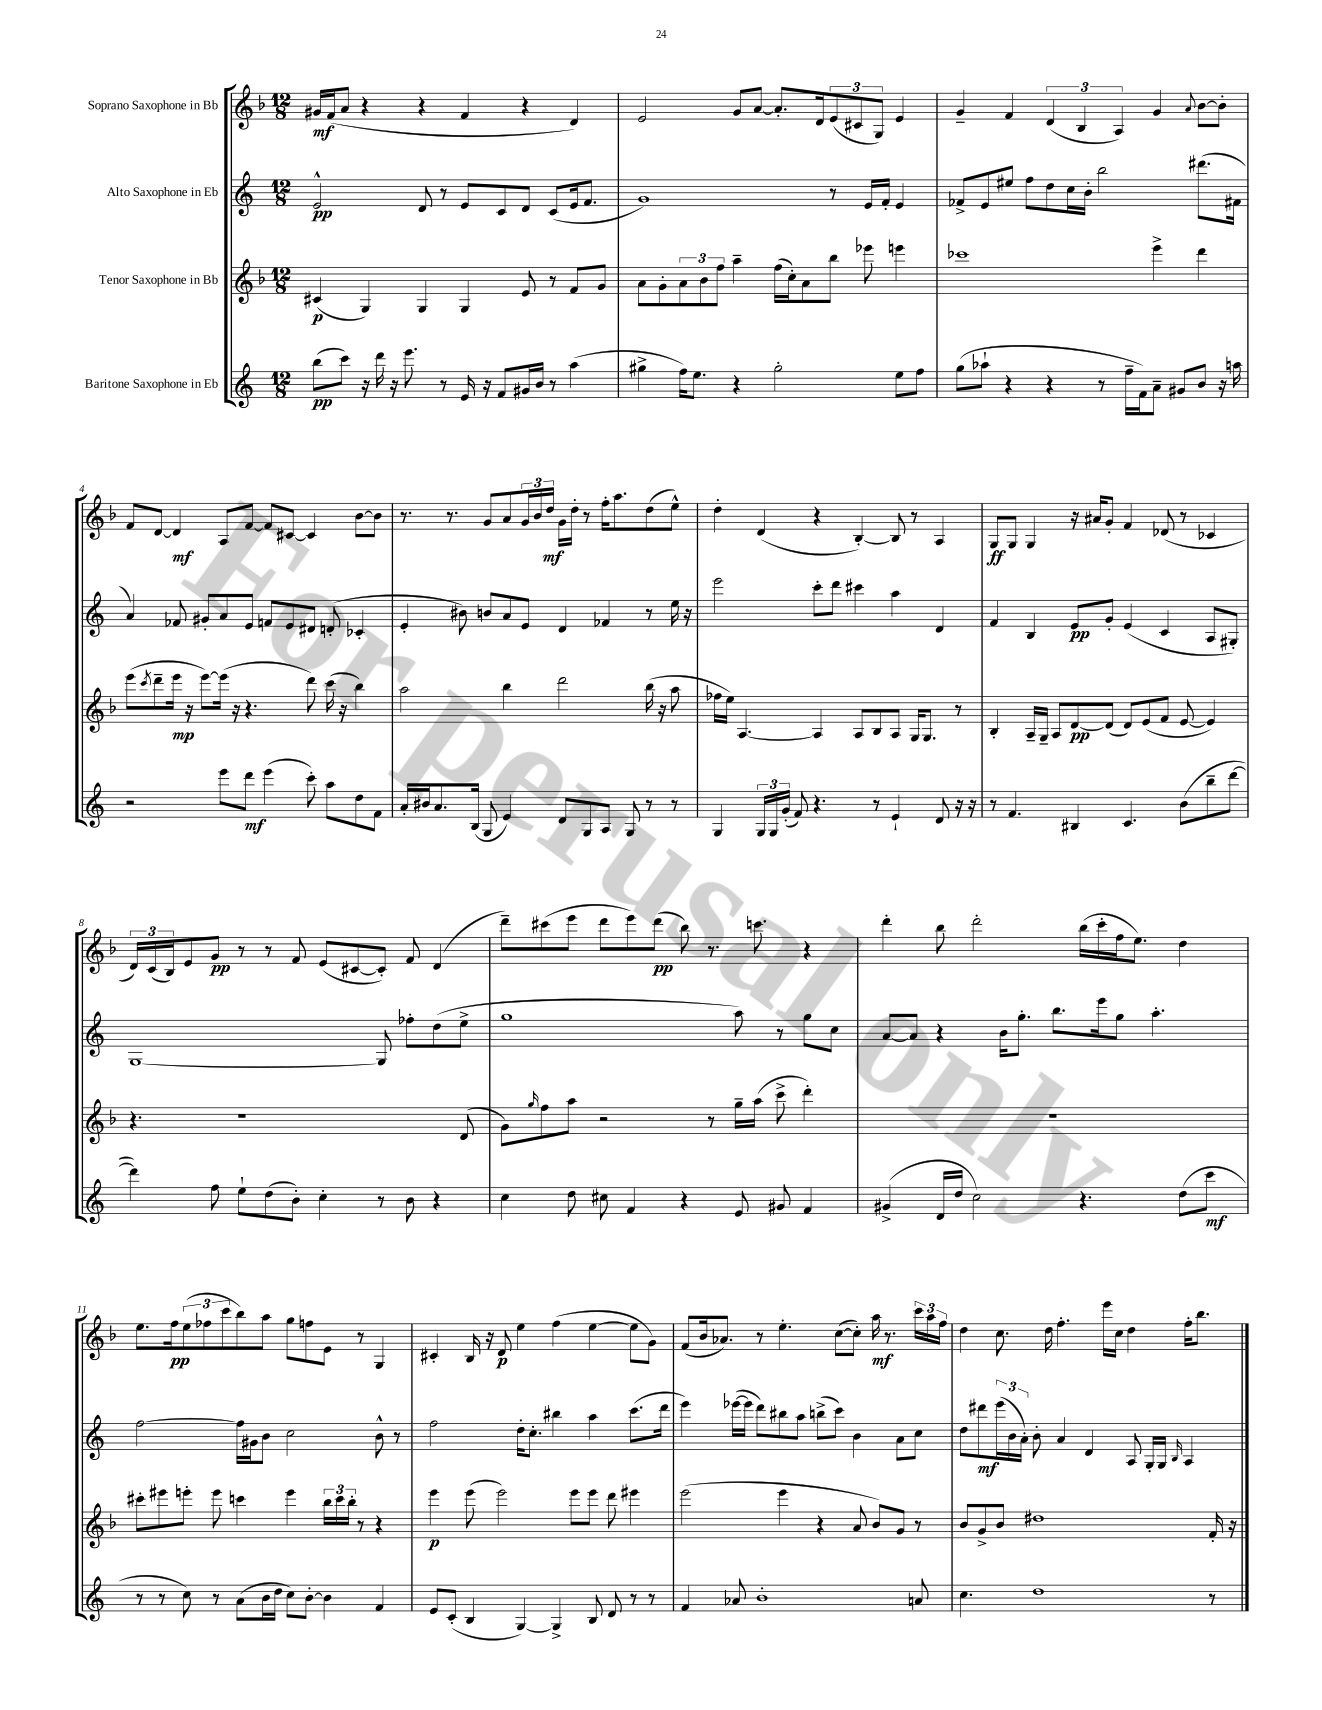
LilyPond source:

<<
\new StaffGroup <<
\new Staff = "s0" \with { instrumentName = "Soprano Saxophone in Bb" } {
    \clef treble \key f \major \numericTimeSignature \time 12/8
    gis'16\mf f'16( a'8 r4 r4 f'4 r4 d'4) |
    e'2 g'8 a'8~ a'8.-. d'16 \tuplet 3/2 { e'8( cis'8 g8) } e'4 |
    g'4-- f'4 \tuplet 3/2 { d'4( bes4 a4) } g'4 \appoggiatura { a'8 } bes'8~ bes'8-. |
    f'8 d'8~ d'4\mf a8 f'8~ f'8 cis'8~ cis'4 bes'8~ bes'8 |
    r8. r8. g'8 a'8 \tuplet 3/2 { g'16 bes'16 d''16\mf } g'16 d''16-. r8 f''16-. a''8. d''8( e''8-^) |
    d''4-. d'4( r4 bes4~-.) bes8 r8 a4 |
    g8\ff g8 g4 r16 ais'16 g'8-. f'4 des'8( r8 ces'4 |
    \tuplet 3/2 { d'16) c'16( bes16) } e'8 g'8\pp r8 r8 f'8 e'8( cis'8~ cis'8-.) f'8 d'4( |
    d'''8--) cis'''8( e'''8 d'''8 e'''8) d'''8\pp( bes''8) r8. c'''8. r4 |
    d'''4-. bes''8 d'''2-. bes''16( c'''16-. f''16 e''8.) d''4 |
    e''8. f''16\pp \tuplet 3/2 { e''8( fes''8 c'''8 } bes''8) a''8 g''8 f''8 e'8 r8 g4 |
    cis'4-. bes16 r16 d'8\p e''4 f''4( e''4~ e''8 g'8) |
    f'8( bes'16 aes'8.) r8 e''4.-. c''8~( c''8-.) a''16\mf r8. \tuplet 3/2 { c'''16 a''16 f''16 } |
    d''4 c''8. d''16 f''4.-. e'''16 c''16 d''4 f''16-. bes''8. \bar "|." |
}
\new Staff = "s1" \with { instrumentName = "Alto Saxophone in Eb" } {
    \clef treble \key c \major \numericTimeSignature \time 12/8
    e'2-^\pp d'8 r8 e'8 c'8 d'8 c'8( e'16 f'8. |
    g'1) r8 e'16 f'16-. e'4 |
    fes'8-> e'8 eis''8 f''8 d''8 c''16 b'16-. b''2 dis'''8.( fis'16 |
    a'4) fes'8 gis'8-. a'8 e'8 f'8 e'8 dis'8 d'8-.( ces'4-. |
    e'4-. bis'8) b'8 a'8 e'8 d'4 fes'4 r8 e''16 r16 |
    e'''2 c'''8-. d'''8 cis'''4 a''4 d'4 |
    f'4 b4 e'8\pp g'8-. e'4( c'4 a8 gis8-.) |
    g1~ g8 fes''8-. d''8( e''8-> |
    g''1 a''8) r8 g''8 c''8 |
    a'8~ a'8 r4 b'16 g''8.-. b''8. e'''16 g''8 a''4.-. |
    f''2~ f''16 gis'16 b'8 c''2 b'8-^ r8 |
    f''2 d''16-. c''8.-. bis''4 a''4 c'''8.( d'''16 |
    e'''4) ees'''16~( ees'''16 d'''8) bis''8 a''8 b''8->( c'''8) b'4 a'8 c''8 |
    d''8 dis'''8\mf \tuplet 3/2 { e'''16( b'16 a'16-.) } b'8-. a'4 d'4 a8 g16-. g16 \grace { b16 } a4 \bar "|." |
}
\new Staff = "s2" \with { instrumentName = "Tenor Saxophone in Bb" } {
    \clef treble \key f \major \numericTimeSignature \time 12/8
    cis'4\p( g4) g4 g4 e'8 r8 f'8 g'8 |
    a'8 g'8-. \tuplet 3/2 { a'8 bes'8 f''8 } a''4-- f''16( c''16-.) a'8 bes''8 ees'''8 e'''4 |
    ces'''1 e'''4-> d'''4 |
    e'''8( \acciaccatura { c'''8 } d'''8-- e'''16\mp r16 e'''8~) e'''16( r16 r4. d'''8) c'''16( r16 bes''4) |
    a''2 bes''4 d'''2 bes''16( r16 a''8 |
    fes''16 e''16) a4.~ a4 a8 bes8 a8 g16 g8. r8 |
    bes4-. a16-- g16-- a8 d'8~\pp d'8( d'8) e'8( f'8 e'8~ e'4) |
    r4. r1 d'8( |
    g'8) \grace { g''16 } f''8 a''8 r2 r8 g''16-- a''16( c'''8-> d'''4-.) |
    R1. |
    cis'''8-. eis'''8 e'''8-. e'''8 c'''4 e'''4 \tuplet 3/2 { bes''16 c'''16 bes''16-. } r8 r4 |
    e'''4\p e'''8( e'''2) e'''8 e'''8 d'''8 eis'''4 |
    e'''2( e'''4 r4 a'8 bes'8) g'8 r8 |
    bes'8 g'8-> bes'8 dis''1 f'16-. r16 \bar "|." |
}
\new Staff = "s3" \with { instrumentName = "Baritone Saxophone in Eb" } {
    \clef treble \key c \major \numericTimeSignature \time 12/8
    b''8\pp( c'''8) r16 d'''16 r16 e'''8. r8 e'16 r16 f'8 gis'16 b'16 r8 a''4( |
    gis''4-> f''16) e''8. r4 gis''2-. e''8 f''8 |
    g''8( aes''8-! r4 r4 r8 f''16-- f'16) a'8-- gis'8 b'8 r16 a''16 |
    r2 e'''8 d'''8\mf e'''4( c'''8-.) a''8 d''8 f'8 |
    a'16-. bis'16 a'8. b16( g8 e'4) d'8 g8 a8 g8 r8 r8 |
    g4 \tuplet 3/2 { g16 g16 g'16-.( } f'8) r4. r8 e'4-! d'8 r16 r16 |
    r8 f'4. bis4 c'4. b'8( b''8-- d'''8~ |
    d'''4) f''8 e''8-! d''8( b'8-.) c''4-. r8 b'8 r4 |
    c''4 d''8 cis''8 f'4 r4 e'8 gis'8 f'4 |
    gis'4->( d'16 d''16 c''2) r4. d''8( c'''8\mf |
    r8 r8 c''8) r8 a'8( b'16 d''16 c''8) b'8~-. b'4 f'4 |
    e'8 c'8-.( b4 g4~) g4-> b8 d'8 r8 r8 |
    f'4 aes'8 b'1-. a'8 |
    c''4. d''1 r8 \bar "|." |
}
>>
>>
